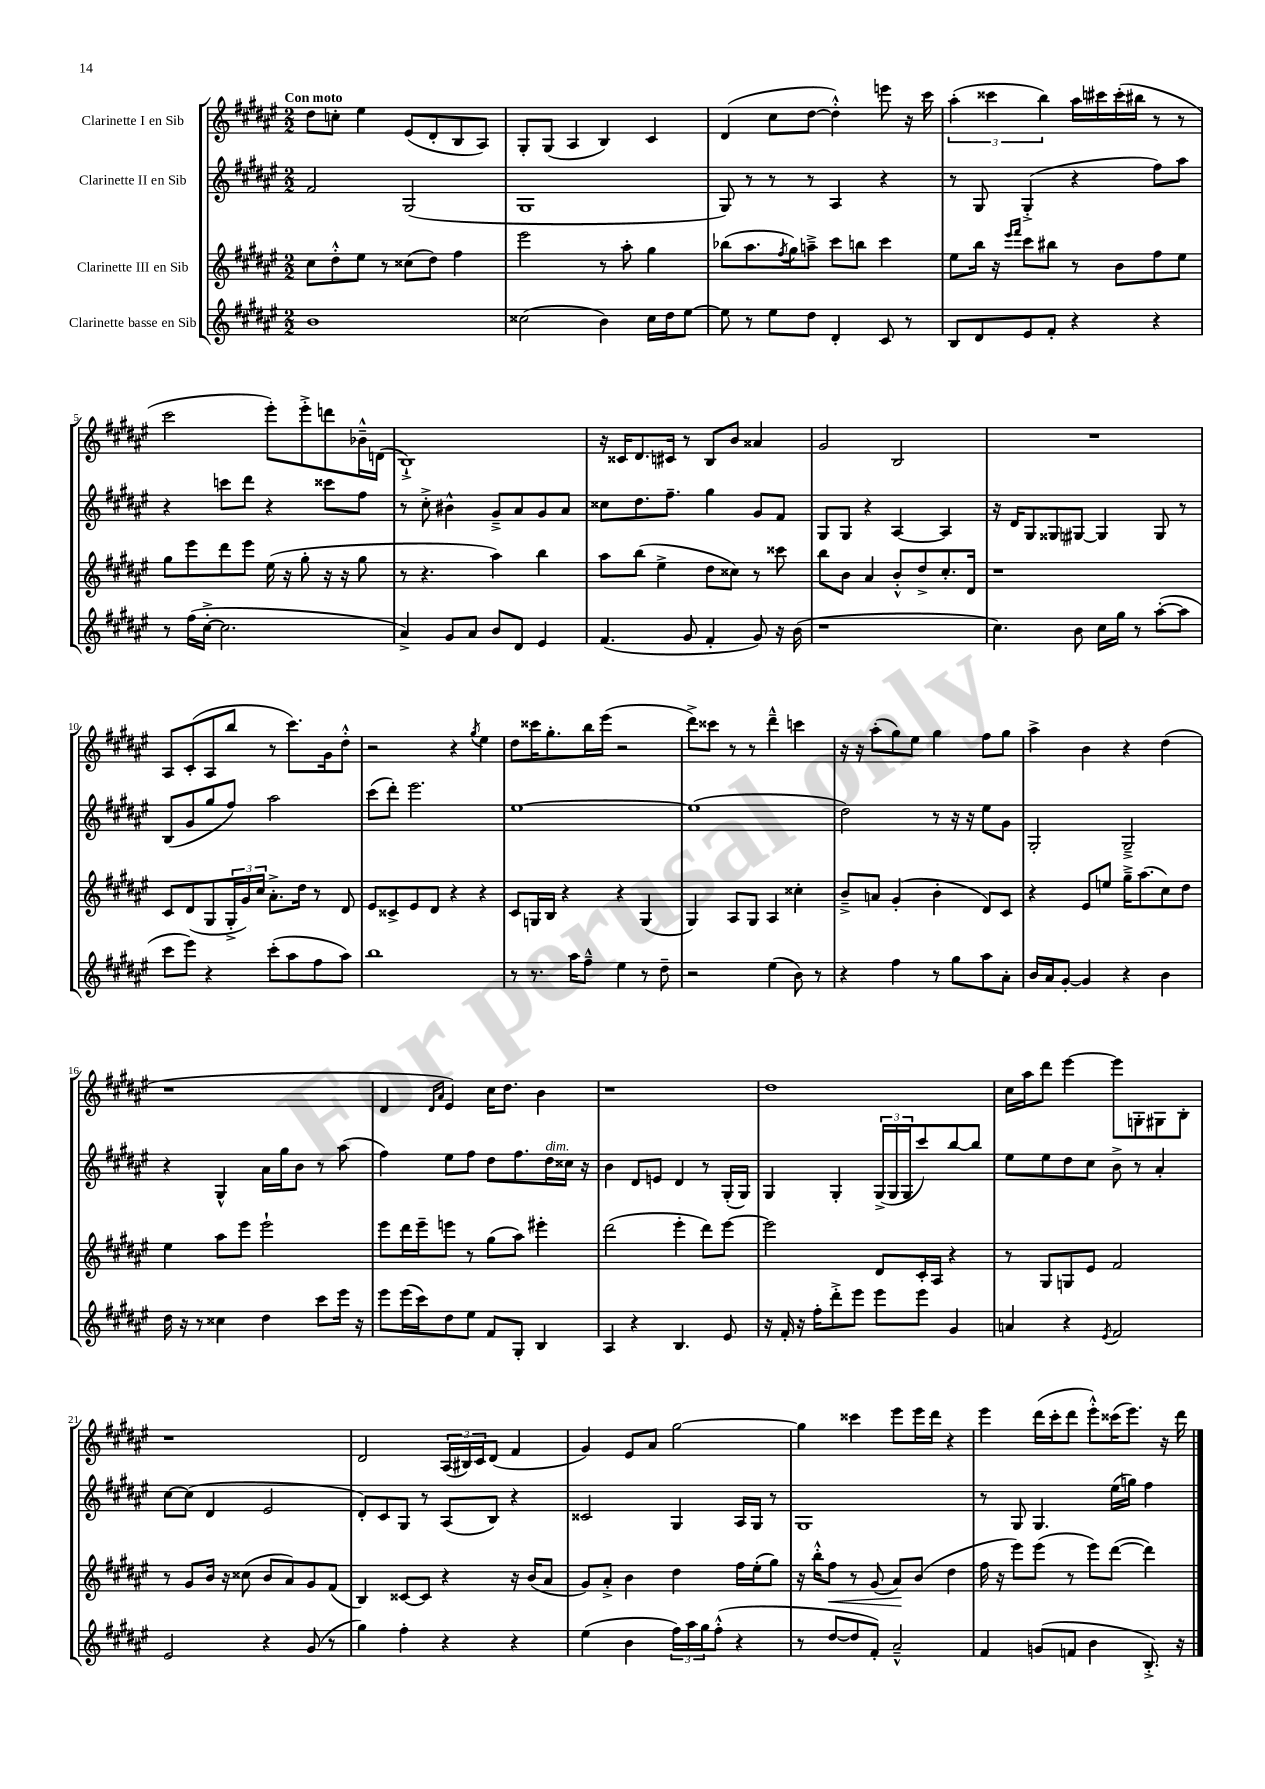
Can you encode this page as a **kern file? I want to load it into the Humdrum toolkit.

**kern	**kern	**dynam	**kern	**kern
*part4	*part3	*part3	*part2	*part1
*staff4	*staff3	*staff3	*staff2	*staff1
*I"Clarinette basse en Sib	*I"Clarinette III en Sib	*	*I"Clarinette II en Sib	*I"Clarinette I en Sib
*clefG2	*clefG2	*	*clefG2	*clefG2
*k[f#c#g#d#a#e#]	*k[f#c#g#d#a#e#]	*	*k[f#c#g#d#a#e#]	*k[f#c#g#d#a#e#]
*M2/2	*M2/2	*	*M2/2	*M2/2
=1	=1	=1	=1	=1
!	!	!	!	!LO:TX:a:B:t=Con moto
1b	8cc#\L	.	2f#/	8dd#\L
.	8dd#'^^\	.	.	8ccn'\J
.	8ee#\J	.	.	4ee#\
.	8r	.	.	.
.	(8cc##X\L	.	(2G#/	(8e#/L
.	8dd#\J)	.	.	8d#'/
.	4ff#\	.	.	8B/
.	.	.	.	8A#/J)
=2	=2	=2	=2	=2
(2cc##X\	2eee#\	.	1G#	8G#'/L
.	.	.	.	(8G#/J
.	.	.	.	4A#/
4b\)	8r	.	.	4B/)
.	8aa#'\	.	.	.
16cc##\LL	4gg#\	.	.	4c#/
16dd#\J	.	.	.	.
[8ee#\J	.	.	.	.
=3	=3	=3	=3	=3
8ee#\]	(8bb-X\L	.	8G#/)	(4d#/
8r	8.aa#\	.	8r	.
8ee#\L	.	.	8r	8cc#\L
.	8qff#/	.	.	.
.	16gg#\k)	.	.	.
8dd#\J	8aan~^\J	.	8r	[8dd#\J
4d#'/	8ccc#\L	.	4A#/	4dd#'^^\])
.	8bbn\J	.	.	.
8c#/	4ccc#\	.	4r	8eeen\
8r	.	.	.	16r
.	.	.	.	16ccc#\
=4	=4	=4	=4	=4
8B/L	8ee#\L	.	8r	(6aa#'\
8d#/	16bb\Jk	.	8G#/	.
.	.	.	.	6ccc##X\
.	16r	.	.	.
.	16qqeee#/LL	.	.	.
.	16qqfff#/JJ	.	.	.
8e#/	8ccc#\L	.	(4G#'^/	.
.	.	.	.	6bb\)
8f#'/J	8bb#X\J	.	.	.
4r	8r	.	4r	16aa#\LL
.	.	.	.	16ccc#X\
.	8b\L	.	.	(16ccc#'\
.	.	.	.	16bb#X\JJ
4r	8ff#\	.	8ff#\L)	8r
.	8ee#\J	.	8aa#\J	8r
!!LO:LB:g=z
=5	=5	=5	=5	=5
8r	8gg#\L	.	4r	2ccc#\
(16ff#\LL	8eee#\	.	.	.
[16cc#'^\JJ	.	.	.	.
2.cc#\]	8ddd#\	.	8cccn\L	.
.	8eee#\J	.	8ddd#\J	.
.	(16ee#\	.	4r	8eee#'\L)
.	16r	.	.	.
.	8gg#'\	.	.	8eee#'^\
.	16r	.	8ccc##X\L	8dddn\
.	16r	.	.	.
.	8gg#\	.	8ff#\J	16b-X~^^\L
.	.	.	.	(16dn\JJ
=6	=6	=6	=6	=6
4a#^/)	8r	.	8r	1B`^)
.	4.r	.	8cc#'^\	.
8g#/L	.	.	4b#X^^\	.
8a#/J	.	.	.	.
8b/L	4aa#\)	.	8g#~^/L	.
8d#/J	.	.	8a#/	.
4e#/	4bb\	.	8g#/	.
.	.	.	8a#/J	.
=7	=7	=7	=7	=7
(4.f#/	8aa#\L	.	8cc##X\L	16r
.	.	.	.	16c##X/KL
.	(8bb\J	.	8.dd#\	8.d#/
.	4ee#^\	.	.	.
.	.	.	8.ff#~\J	16c#X/Jk
8g#/	.	.	.	8r
4f#'/	8dd#\L	.	4gg#\	8B/L
.	8cc##X\J)	.	.	8b/J
8g#/)	8r	.	8g#/L	4a##X/
16r	8ccc##X\	.	8f#/J	.
(16b\	.	.	.	.
=8	=8	=8	=8	=8
1r	8bb\L	.	8G#/L	2g#/
.	8b\J	.	8G#/J	.
.	4a#/	.	4r	.
.	8b'^^/L	.	[4A#/	2B/
.	8dd#^/	.	.	.
.	8.cc#'/	.	4A#/]	.
.	16d#/Jk	.	.	.
=9	=9	=9	=9	=9
4.cc#\)	1r	.	16r	1r
.	.	.	16d#/KL	.
.	.	.	8G#/	.
.	.	.	8G##X/	.
8b\	.	.	[8G#X/J	.
16cc#\LL	.	.	4G#/]	.
16gg#\JJ	.	.	.	.
8r	.	.	.	.
([8aa#'\L	.	.	8G#/	.
8aa#\J]	.	.	8r	.
!!LO:LB:g=z
=10	=10	=10	=10	=10
8ccc#\L	8c#/L	.	(8B/L	8A#/L
8eee#\J)	(8d#/	.	8g#/	(8c#'/
4r	8G#/	.	8gg#/	8A#/
.	24G#'^/L	.	8ff#/J)	8bb/J
.	24g#/)	.	.	.
.	24cc#/JJ	.	.	.
(8ccc#'\L	8.a#'^\L	.	2aa#\	8r
8aa#\	.	.	.	8.ccc#\L)
.	16dd#\Jk	.	.	.
8ff#\	8r	.	.	.
.	.	.	.	16g#\k
8aa#\J)	8d#/	.	.	8dd#'^^\J
=11	=11	=11	=11	=11
1bb	8e#/L	.	(8ccc#\L	2r
.	8c##X^/	.	8ddd#'\J)	.
.	8e#/	.	2.eee#\	.
.	8d#/J	.	.	.
.	4r	.	.	4r
.	.	.	.	8qgg#/
.	4r	.	.	4ee#\
=12	=12	=12	=12	=12
8r	8c#/L	.	[1ee#	8dd#\L
8.r	16Gn/L	.	.	16ccc##X\K
.	16B/JJ	.	.	8.gg#'\
.	4r	.	.	.
16aa#\KL	.	.	.	.
8ff#~^^\J	.	.	.	16bb\L
.	.	.	.	(16eee#\JJ
4ee#\	4r	.	.	2r
8r	(4G/	.	.	.
8dd#~\	.	.	.	.
=13	=13	=13	=13	=13
2r	4G#/)	.	(1ee#]	8ddd#^\L)
.	.	.	.	8ccc##X\J
.	8A#/L	.	.	8r
.	8G#/J	.	.	8r
(4ee#\	4A#/	.	.	4ddd#~^^\
8b\)	4cc##X'\	.	.	4cccn\
8r	.	.	.	.
=14	=14	=14	=14	=14
4r	8b~^/L	.	2dd#\)	16r
.	.	.	.	16r
.	8an/J	.	.	(8aa#'\L
4ff#\	(4g#'/	.	.	8gg#\)
.	.	.	.	8ee#\J
8r	4b'\	.	8r	4gg#\
8gg#\L	.	.	16r	.
.	.	.	16r	.
8aa#\	8d#/L)	.	8ee#\L	8ff#\L
8a#'\J	8c#/J	.	8g#\J	8gg#\J
=15	=15	=15	=15	=15
16b/LL	4r	.	2G#'/	4aa#^\
16a#/J	.	.	.	.
[8g#'/J	.	.	.	.
4g#/]	8e#/L	.	.	4b\
.	8een/J	.	.	.
4r	16gg#~^\KL	.	2G#~^/	4r
.	(8.aa#\	.	.	.
4b\	8cc#\)	.	.	(4dd#\
.	8dd#\J	.	.	.
!!LO:LB:g=z
=16	=16	=16	=16	=16
16dd#\	4ee#\	.	4r	1r
16r	.	.	.	.
8r	.	.	.	.
4cc##X\	8aa#\L	.	4G#^^/	.
.	8eee#\J	.	.	.
4dd#\	2eee#`\	.	16a#\LL	.
.	.	.	16gg#\J	.
.	.	.	8b\J	.
8ccc#\L	.	.	8r	.
16eee#\Jk	.	.	(8aa#\	.
16r	.	.	.	.
=17	=17	=17	=17	=17
8eee#\L	8eee#\L	.	4ff#\)	4d#/
(16eee#\L	16ddd#\L	.	.	.
16ccc#\J)	16eee#~\J	.	.	.
.	.	.	.	16qqd#/LL
.	.	.	.	16qqa#/JJ
8dd#\	8eeen\J	.	8ee#\L	4e#/)
8ee#\J	8r	.	8ff#\J	.
8f#/L	(8gg#\L	.	8dd#\L	16cc#\KL
.	.	.	.	8.dd#\J
8G#'/J	8aa#\J)	.	8.ff#\	.
4B/	4eee#X'\	.	.	4b\
!	!	!	!LO:TX:a:i:t=dim.	!
.	.	.	16dd#\L	.
.	.	.	16cc##X\JJ	.
.	.	.	16r	.
=18	=18	=18	=18	=18
4A#/	(2ddd#\	.	4b\	1r
4r	.	.	8d#/L	.
.	.	.	8en/J	.
4.B/	4eee#'\	.	4d#/	.
.	8ddd#\L)	.	8r	.
8e#/	[8eee#\J	.	(16G#'/LL	.
.	.	.	16G#/JJ)	.
=19	=19	=19	=19	=19
16r	2eee#\]	.	4G#/	1dd#
16f#'/	.	.	.	.
16r	.	.	.	.
16ff#'\KL	.	.	.	.
8ddd#'^\	.	.	4G#'/	.
8eee#\J	.	.	.	.
8eee#\L	8d#/L	.	(24G#^/LL	.
.	.	.	24G#/	.
.	.	.	24G#/J	.
8eee#\J	16c#'/L	.	8ccc#/)	.
.	16A#/JJ	.	.	.
4g#/	4r	.	[8bb/	.
.	.	.	8bb/J]	.
=20	=20	=20	=20	=20
4an/	8r	.	8ee#\L	16cc#\LL
.	.	.	.	16aa#\J
.	8G#/L	.	8ee#\	8ddd#\J
4r	8Gn/	.	8dd#\	[4eee#\
.	8e#/J	.	8cc#\J	.
8qe#/	.	.	.	.
2f#/	2f#/	.	8b^\	8eee#\L]
.	.	.	8r	8Gn'\
.	.	.	4a#'/	8G#X\
.	.	.	.	8B'\J
!!LO:LB:g=z
=21	=21	=21	=21	=21
2e#/	8r	.	[8cc#\L	1r
.	8g#/L	.	(8cc#\J]	.
.	16b/Jk	.	4d#/	.
.	16r	.	.	.
.	(8cc##X\	.	.	.
4r	8b/L	.	2e#/	.
.	8a#/)	.	.	.
(8g#/	8g#/	.	.	.
8r	(8f#/J	.	.	.
=22	=22	=22	=22	=22
4gg#\)	4B/)	.	8d#'/L)	2d#/
.	.	.	8c#/	.
4ff#'\	[8c##X/L	.	8G#/J	.
.	8c##/J]	.	8r	.
4r	4r	.	(8A#/L	(24A#/LL
.	.	.	.	24B#X/)
.	.	.	.	24c#/J
.	.	.	8B/J)	(8d#/J
4r	16r	.	4r	4f#/
.	(16b/KL	.	.	.
.	8a#/J	.	.	.
=23	=23	=23	=23	=23
(4ee#\	8g#/L)	.	2c##X/	4g#/)
.	8a#'^/J	.	.	.
4b\	4b\	.	.	8e#/L
.	.	.	.	8a#/J
24ff#\LL)	4dd#\	.	4G#/	[2gg#\
24aa#\	.	.	.	.
24gg#\J	.	.	.	.
(8ff#'^^\J	.	.	.	.
4r	16ff#\LL	.	16A#/LL	.
.	(16ee#'\J	.	16G#/JJ	.
.	8gg#\J)	.	8r	.
=24	=24	=24	=24	=24
8r	16r	.	1G#	4gg#\]
.	16bb'^^\KL	.	.	.
!	!	!LO:HP:b	!	!
[8dd#/L	8ff#\J	<	.	.
8dd#/]	8r	.	.	4ccc##X\
8f#'/J)	(8g#/	.	.	.
2a#~^^/	8a#/L)	.	.	8eee#\L
.	(8b/J	[	.	16eee#\L
.	.	.	.	16ddd#\JJ
.	4dd#\	.	.	4r
=25	=25	=25	=25	=25
4f#/	16ff#\	.	8r	4eee#\
.	16r	.	.	.
.	8eee#\L)	.	8G#/	.
(8gn/L	(8eee#\J	.	4.G#/	(16ddd#\LL
.	.	.	.	16ccc#'\J
8fn/J	8r	.	.	8ddd#\J
4b\	8eee#\L)	.	.	8eee#'^^\L)
.	([8ddd#\J	.	(16ee#\LL	(16ccc##X\K
.	.	.	16ggn\JJ)	8.eee#\J)
8.B'^/)	4ddd#\])	.	4ff#\	.
.	.	.	.	16r
16r	.	.	.	16ddd#\
==	==	==	==	==
*-	*-	*-	*-	*-
